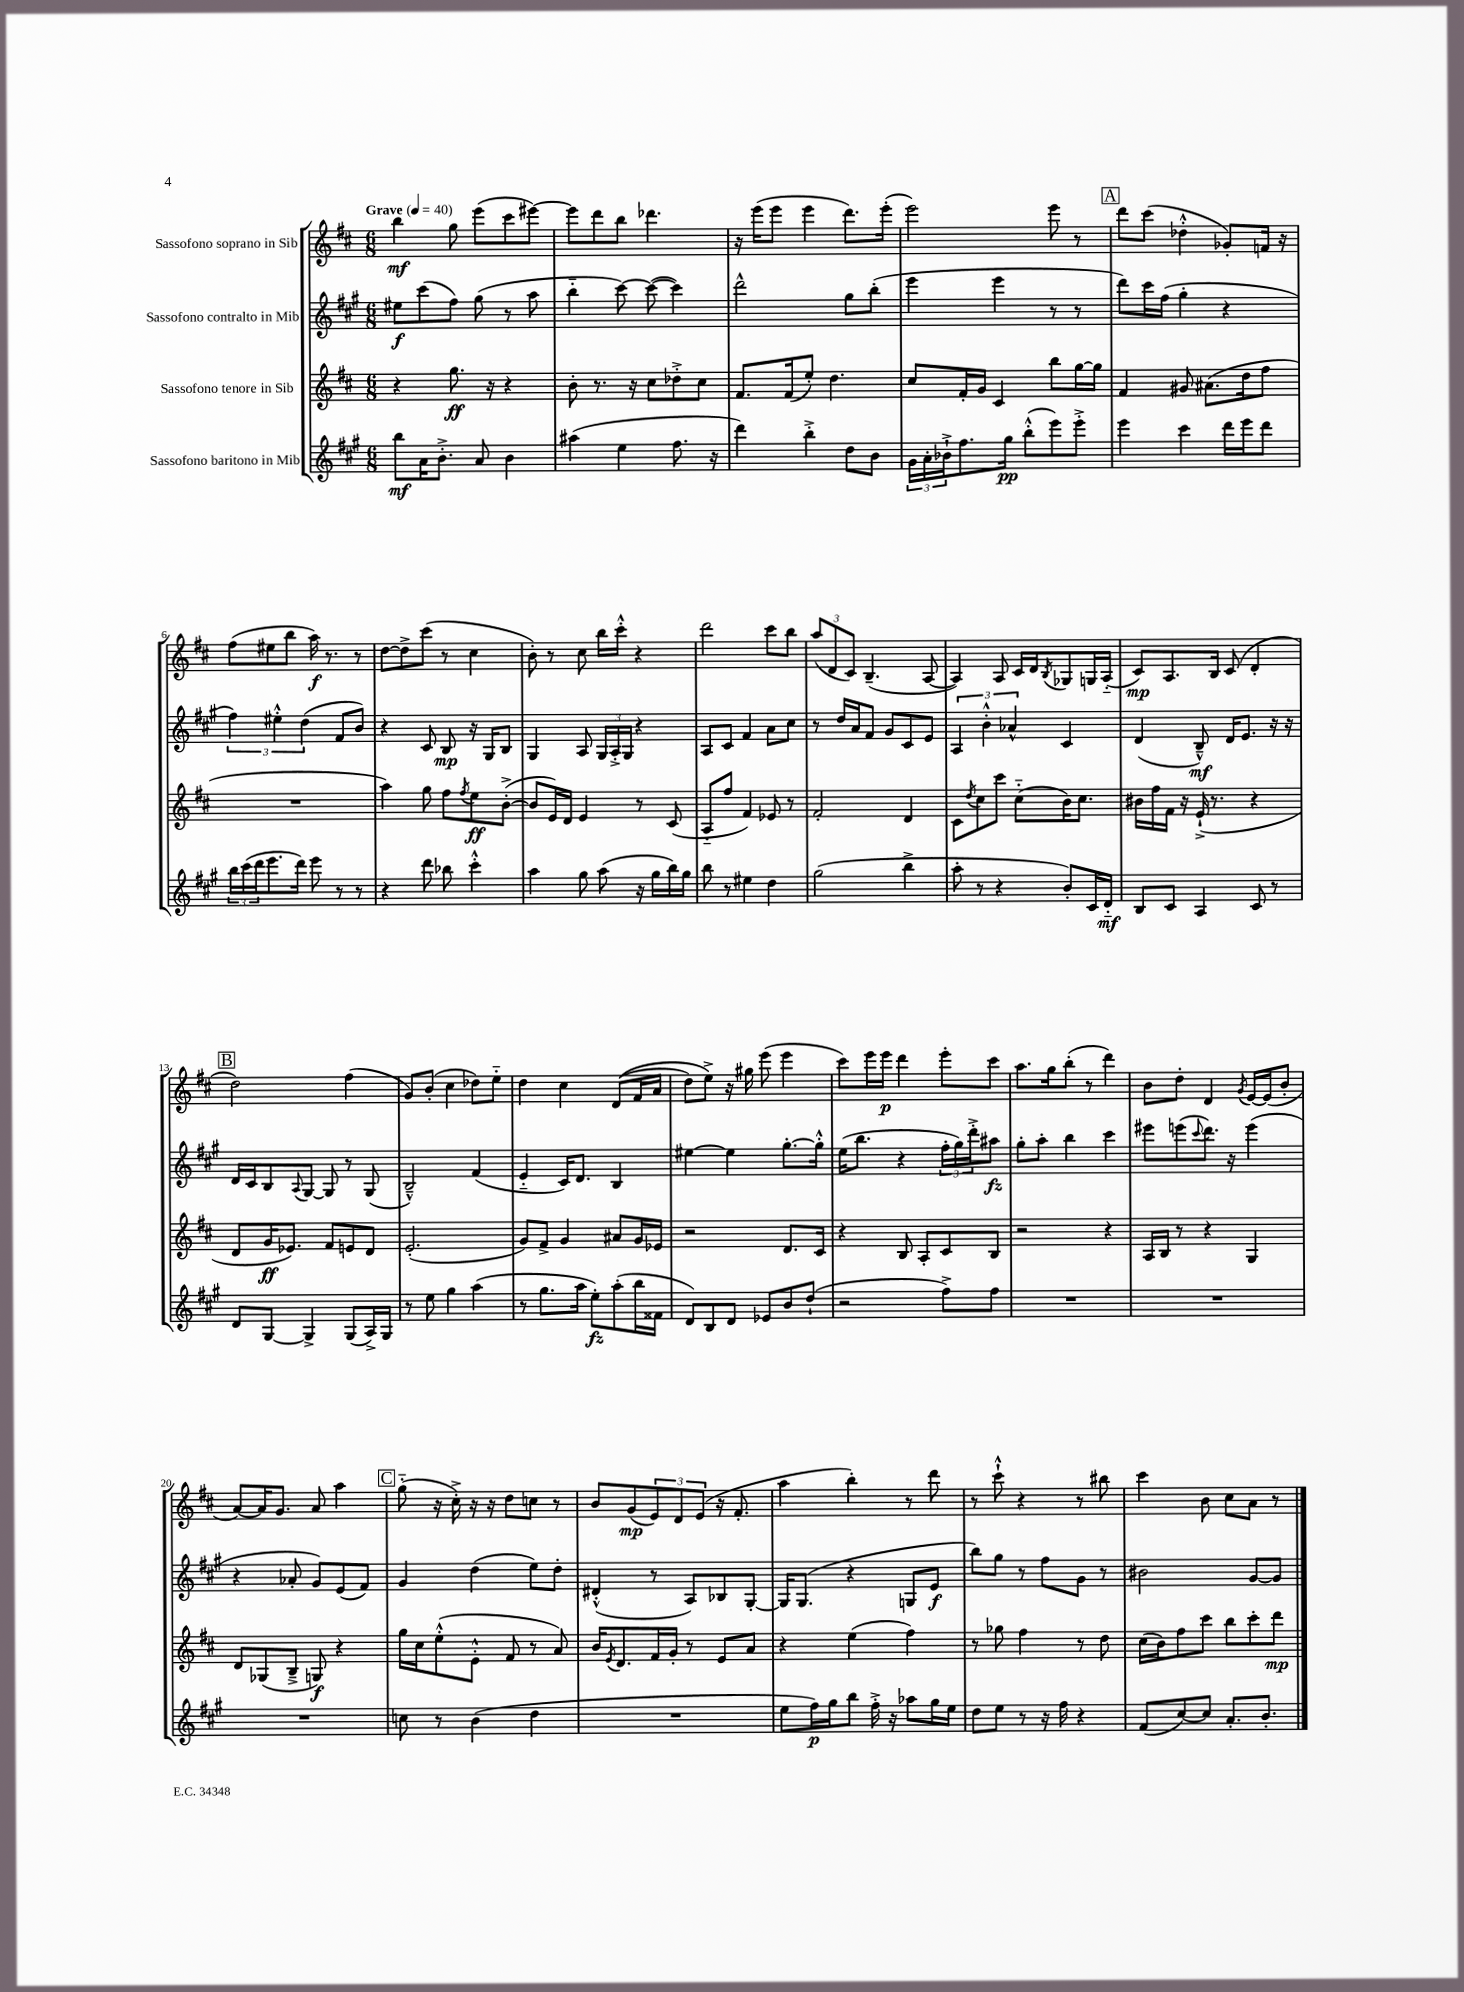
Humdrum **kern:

**kern	**kern	**kern	**kern
*staff4	*staff3	*staff2	*staff1
*clefG2	*clefG2	*clefG2	*clefG2
*k[f#c#g#]	*k[f#c#]	*k[f#c#g#]	*k[f#c#]
*M6/8	*M6/8	*M6/8	*M6/8
*MM40	*MM40	*MM40	*MM40
8bb\L	4r	8ee#\L	4bb\
16a\K	.	(8ccc#\	.
8.b'^\J	.	.	.
.	8.gg\	8ff#\J)	8gg\
8a/	.	(8gg#\	(8eee\L
.	16r	.	.
4b\	4r	8r	8ccc#\
.	.	8aa\	[8eee#\J)
=	=	=	=
(4aa#\	8b'\	4bb'~\	8eee#\]L
.	8.r	.	8ddd\
4ee\	.	[8ccc#\)	8bb\J
.	16r	.	.
.	8cc#\L	(8ccc#\_	4.ddd-\
8.ff#\	8dd-'^\	4ccc#\])	.
.	8cc#\J	.	.
16r	.	.	.
=	=	=	=
4ddd\)	8.f#/L	2ddd^^\	16r
.	.	.	(16eee\LK
.	.	.	8eee\J
.	(16f#/k	.	.
4bb'^\	8ee'/J)	.	4eee\
.	4.dd\	.	.
8dd\L	.	8gg#\L	8.ddd\L)
8b\J	.	(8bb'\J	.
.	.	.	(16eee'\Jk
=	=	=	=
24g#\LL	8cc#/L	4eee\	2eee\)
24a'\	.	.	.
24b-`^\J	.	.	.
8.ff#\	16f#'/L	.	.
.	16g/JJ	.	.
.	4c#/	4eee\	.
16gg#\Jk	.	.	.
(8bb'^^\L	.	.	.
8eee\)	8bb\L	8r	8eee\
8eee'^\J	[16gg\L	8r	8r
.	16gg\]JJ	.	.
=	=	=	=
4eee\	4f#/	8ddd\L)	8ddd\L
.	.	16ccc#\L	(8ccc#\J
.	.	(16ff#\JJ	.
4ccc#\	8g#/	4gg#'\	4dd-'^^\
.	(8.a#\L	.	.
16ddd\LL	.	4r	8g-'/L)
16eee\J	16dd\k	.	.
8ddd\J	8ff#\J	.	16f/Jk
.	.	.	16r
=	=	=	=
24bb\LL	2.r	6ff#\)	(8ff#\L
(24ccc#\	.	.	.
24ddd\J	.	.	.
8.eee\	.	.	8ee#\
.	.	6ee#'^^\	.
.	.	.	8bb\J
16ddd\Jk)	.	.	.
.	.	(6dd\	.
8eee\	.	.	16aa\)
.	.	.	8.r
8r	.	8f#/L	.
8r	.	8b/J)	8r
=	=	=	=
4r	4aa\)	4r	[8dd\L
.	.	.	8dd^\]
8ddd\	8gg\	8c#/	(8ccc#\J
8bb-\	8ff#\L	8B/	8r
.	8qff#/	.	.
4ccc#'^^\	8ee\	16r	4cc#\
.	.	16G#/LK	.
.	([8b'^\J	8B/J	.
=	=	=	=
4aa\	8b/]L	4G#/	8b'\)
.	16e/L)	.	8r
.	16d/JJ	.	.
8gg#\	4e/	8A/	8cc#\
(8aa\	.	24G#/LL	16bb\LL
.	.	24A'^/	.
.	.	.	16ccc#'^^\JJ
.	.	24G#/JJ	.
16r	8r	4r	4r
16gg#\LL	.	.	.
16bb\)	(8c#/	.	.
16gg#\JJ	.	.	.
=	=	=	=
8bb\	8A'~/L	8A/L	2ddd\
8r	8ff#/J	8c#/J	.
4ee#\	4f#/)	4f#/	.
4dd\	8e-/	8a\L	8ccc#\L
.	8r	8cc#\J	8bb\J
=	=	=	=
(2gg#\	2f#'/	8r	(12aa/L
.	.	.	12d/
.	.	16dd/LL	.
.	.	.	12c#/J)
.	.	16a/J	.
.	.	8f#/J	(4.B~/
.	.	8g#/L	.
4bb^\	4d/	8c#/	.
.	.	8e/J	[8A/
=	=	=	=
8aa'\	8c#\L	6A/	4A/])
.	8qdd/	.	.
8r	8cc#\	.	.
.	.	6b'^^\	.
4r	8ccc#\J	.	8A/
.	.	6a-^^/	.
.	(8cc#'~\L	.	16c#/LL
.	.	.	16d/J
.	.	.	8qB/
8b'/L)	16b\K)	4c#/	8G-/
.	8.cc#\J	.	.
16c#/L	.	.	16G/L
16d'~/JJ	.	.	(16A'~/JJ
=	=	=	=
8B/L	16b#\LL	(4d/	8c#/L)
.	16ff#\	.	.
8c#/J	16f#\JJ	.	8.A/
.	16r	.	.
4A/	(16e`^/	8B~^^/)	.
.	8.r	.	16B/Jk
.	.	16d/LK	(8c#/
.	.	8.e/J	.
8c#/	4r	.	4d'/
8r	.	16r	.
.	.	16r	.
=	=	=	=
8d/L	8d/L	16d/LL	2dd\)
.	.	16c#/J	.
[8G#/J	16g/K	8B/	.
.	8.e-/J)	.	.
.	.	8qqA/	.
4G#^/]	.	[8G#/J	.
.	8f#/L	8G#/]	.
(8G#/L	8e/	8r	(4ff#\
16A^/L)	8d/J	(8G#/	.
16G#/JJ	.	.	.
=	=	=	=
8r	(2.e'/	2B~^^/)	8g/L)
8ee\	.	.	(8b'/J
4gg#\	.	.	4cc#\
(4aa\	.	(4f#/	8dd-\L)
.	.	.	8ee'~\J
=	=	=	=
8r	8g/L)	4e'~/	4dd\
8.gg#\L	8f#^/J	.	.
.	4g/	16c#/LK)	4cc#\
16aa\Jk	.	8.d/J	.
8ee'\L)	.	.	.
(8aa'\	8a#/L	4B/	&((8d/L
16bb\L	16g/L	.	16f#/L
16f##\JJ	16e-/JJ	.	16a/JJ
=	=	=	=
8d/L)	2r	[4ee#\	8dd\L)
8B/	.	.	8ee^\J&)
8d/J	.	4ee#\]	16r
.	.	.	16gg#\
8e-/L	.	.	(8eee\
8b/	8.d/L	[8.gg#'\L	4eee\
(8dd`/J	.	.	.
.	16c#/Jk	16gg#'^^\]Jk	.
=	=	=	=
2r	4r	(16ee\LK	8ccc#\L)
.	.	8.bb\J	.
.	.	.	16eee\L
.	.	.	16eee\JJ
.	8B/	4r	4ddd\
.	8A'/L	.	.
8ff#^\L)	8c#/	24ff#'\LL	8eee'\L
.	.	24gg#\)	.
.	.	24ddd'^\J	.
8ff#\J	8B/J	8aa#\J	8ccc#\J
=	=	=	=
2.r	2r	8gg#'\L	8.aa\L
.	.	8aa'\J	.
.	.	.	16gg\k
.	.	4bb\	(8bb'\J
.	.	.	8r
.	4r	4ccc#\	4ddd\)
=	=	=	=
2.r	16A/LL	8eee#\L	8b\L
.	16B/JJ	.	.
.	8r	(8eee\	8dd'\J
.	.	8qqccc#/	.
.	4r	8.ddd\J)	4d/
.	.	16r	.
.	.	.	8qg/
.	4G/	(4eee\	[16e/LL
.	.	.	(16e/]J
.	.	.	8b'/J
=	=	=	=
2.r	8d/L	4r	[8a/L)
.	(8G-/	.	16a/]K
.	.	.	8.g/J
.	8B~^/J	8a-'/	.
.	8G/)	8g#/L)	8a/
.	4r	(8e/	4aa\
.	.	8f#/J)	.
=	=	=	=
8cc\	16gg\LL	4g#/	(8gg'~\
.	16cc#\J	.	.
8r	(8ee'^^\	.	16r
.	.	.	16cc#'^\)
(4b\	8e'^^\J	(4dd\	16r
.	.	.	16r
.	8f#/	.	8dd\L
4dd\	8r	8ee\L)	8cc\J
.	8a/)	8dd'\J	8r
=	=	=	=
2.r	16b/LK	(4d#'^^/	8b/L
.	8qe/	.	.
.	8.d/	.	.
.	.	.	(8g/
.	16f#/L	8r	12e/)
.	16g'/JJ	.	.
.	.	.	12d/
.	8r	8A/L)	.
.	.	.	(12e/J
.	8e/L	8B-/	16r
.	.	.	8.f#'/
.	8a/J	[8G#'/J	.
=	=	=	=
8ee\L	4r	16G#/]LK	4aa\
.	.	(8.G#/J	.
16ff#\L)	.	.	.
16gg#\J	.	.	.
8bb\J	(4ee\	4r	4bb'\)
16ff#'^\	.	.	.
16r	.	.	.
8aa-\L	4ff#\)	8G/L	8r
16gg#\L	.	8e/J	8ddd\
16ee\JJ	.	.	.
=	=	=	=
8dd\L	8r	8bb\L)	8r
8ee\J	8gg-\	8gg#\J	8ccc#`^^\
8r	4ff#\	8r	4r
16r	.	8ff#\L	.
16ff#\	.	.	.
4r	8r	8g#\J	8r
.	8dd\	8r	8bb#\
=	=	=	=
(8f#/L	(16cc#\LL	2b#\	4ccc#\
.	16b\J)	.	.
[8cc#/)	8ff#\	.	.
8cc#/]J	8ccc#\J	.	8b\
8.a'/L	8bb\L	.	8cc#\L
.	8ccc#'\	[8g#/L	8a\J
8.b'/J	.	.	.
.	8ddd\J	8g#/]J	8r
==	==	==	==
*-	*-	*-	*-
